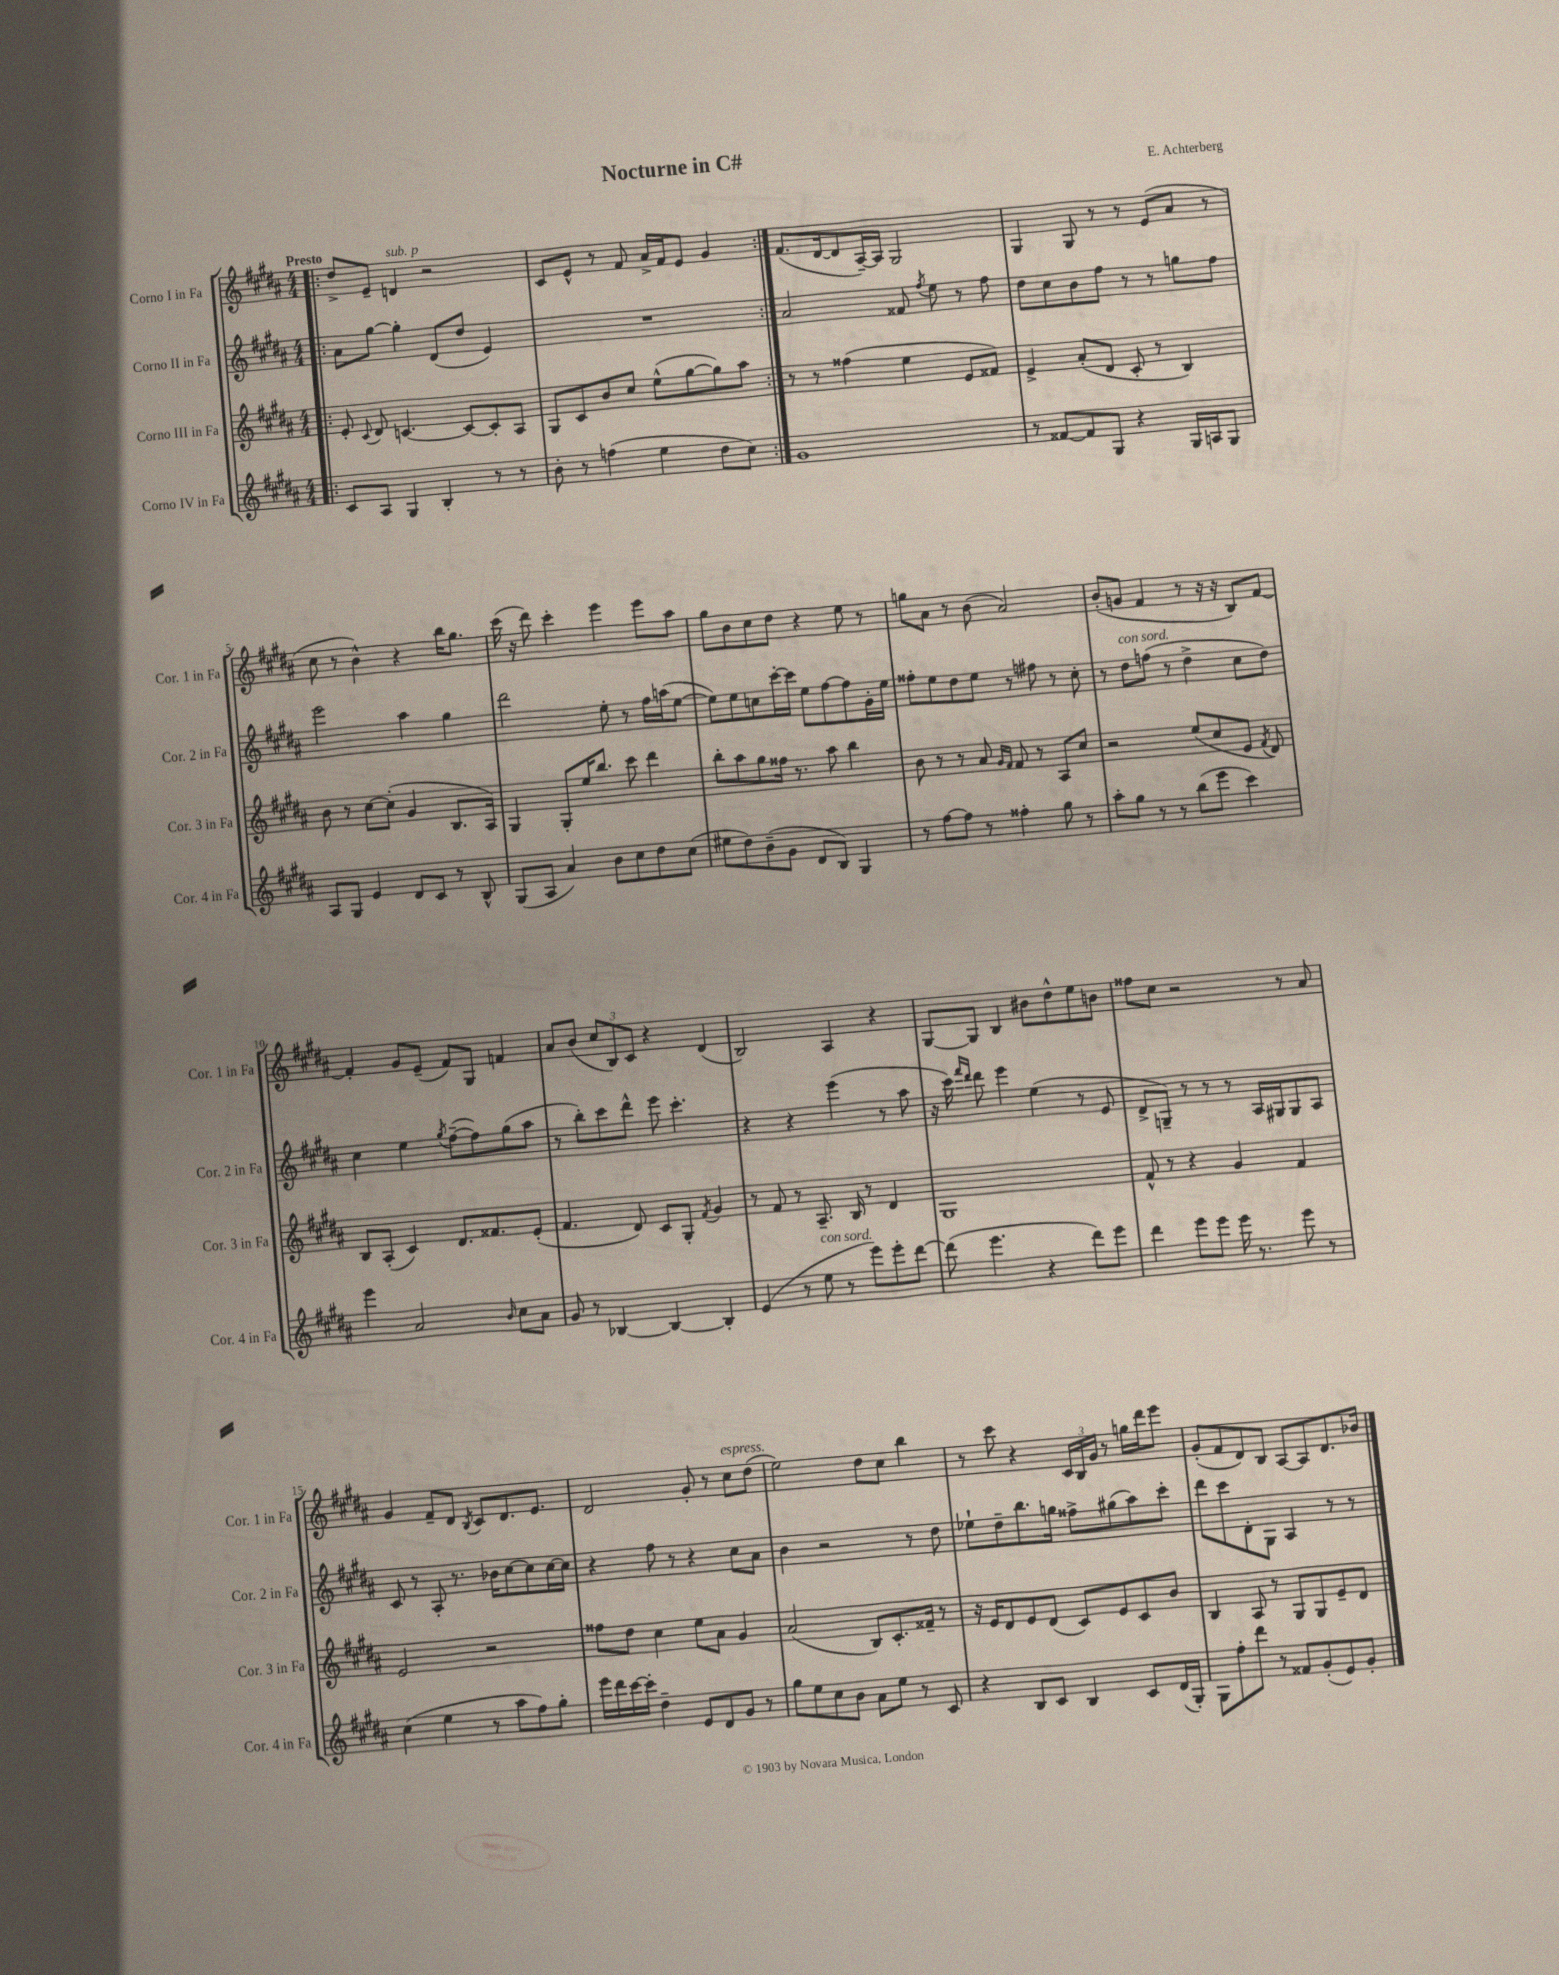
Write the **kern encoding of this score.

**kern	**kern	**kern	**kern
*staff4	*staff3	*staff2	*staff1
*clefG2	*clefG2	*clefG2	*clefG2
*k[f#c#g#d#a#]	*k[f#c#g#d#a#]	*k[f#c#g#d#a#]	*k[f#c#g#d#a#]
*M4/4	*M4/4	*M4/4	*M4/4
=!|:	=!|:	=!|:	=!|:
8c#	8e'	8a#	8dd#^
.	8qqc#	.	.
8A#	8d#	[8gg#	8e~
4G#	[4.c	4gg#']	4d
4B'	.	(8d#	2r
.	8c_	8dd#	.
8r	8c']	4e)	.
8r	8A#	.	.
=	=	=	=
8b'	8G#	1r	8c#
8r	8c#	.	8e^^
(4ff	8b	.	8r
.	8cc#	.	8f#
4ee	(8ee^^	.	16a#^
.	.	.	16f#
.	[8gg#	.	8e
8dd#	8gg#])	.	4g#
8cc#)	8aa#	.	.
=:|!	=:|!	=:|!	=:|!
1g#	8r	2a#	(8.f#
.	8r	.	.
.	.	.	[16d#
.	(4ff##	.	8d#]
.	.	.	[16A#~)
.	.	.	16A#]
.	4ee	8f##	2G#
.	.	8qff#	.
.	.	8ee	.
.	8e	8r	.
.	8f##)	8ff#	.
=	=	=	=
8r	4e^	8dd#	4G#
[8f##	.	8cc#	.
8f##]	(8a#'	8b	8G#
8G#	8d#	8ff#	8r
4r	8c#'	8r	8r
.	8r	8r	(8e
16G#	4B)	8gg	8a#
16A	.	.	.
8G#	.	8ff#	8r
=	=	=	=
8A#	8b	2eee	8cc#
8G#	8r	.	8r
4e	[8cc#	.	4b^^)
.	(8cc#']	.	.
8d#	4g#	4aa#	4r
8c#	.	.	.
8r	8.B	4gg#	16bb
.	.	.	8.gg#
8B^^	.	.	.
.	16A#)	.	.
=	=	=	=
(8G#	4G#	2ddd#	(16ccc#
.	.	.	16r
8A#	.	.	8ddd#)
4a#)	8G#'	.	4ccc#'
.	16ee	.	.
.	8.bb	.	.
8b	.	8ee'	4eee
8cc#	8ccc#	8r	.
8dd#	4ddd#	16ff#	8eee
.	.	(16aa	.
(8cc#	.	[8ee	8aa#
=	=	=	=
8ee#	8bb'	8ee])	8gg#
8dd#)	8aa#	8ee	8b
(8b~	8gg#	8cc	8cc#
8g#	16ff##	[16ccc#'	8dd#
.	8.r	16ccc#]	.
8d#	.	8ee	4r
8B)	8aa#	[8ff#	.
4G#	4bb	8ff#]	8ee
.	.	16g#'	8r
.	.	16ee	.
=	=	=	=
8r	8b	8ff##'	8gg
[8ff#	8r	8ee	8a#
8ff#]	8r	8dd#	8r
8r	8a#	8ee	(8b
.	16qqg#	.	.
.	16qqf#	.	.
4ff##'	8f#	8r	2a#)
.	8r	8ff#	.
8gg#	8A#	8r	.
8r	8cc#	8cc#'	.
=	=	=	=
8aa#'	2r	8r	(8b'
8gg#	.	8dd#	8g
8r	.	(8ff	4f#
8r	.	8r	.
(8bb	(8ee	4dd#^	8r
8eee	8cc#	.	16r
.	.	.	16r
4ccc#)	8e	8cc#	8B)
.	8qf#	.	.
.	8d#)	8dd#)	[8f#
=	=	=	=
4eee	8B	4cc#	4f#']
.	(8A#'	.	.
2a#	4c#)	4ee	8g#
.	.	.	(8e~
.	.	8qgg#	.
.	8.d#	([8ff#~	8f#)
.	.	8ff#])	8G#
.	8.f##	.	.
16qqb	.	.	.
8cc#	.	(8gg#	4f
8a#	(8e'	8aa#	.
=	=	=	=
8g#	4.f#	8r	8a#
8r	.	8bb')	(8b
[4B-	.	8ccc#	12cc#
.	.	.	12B)
.	8d#)	8ddd#^^	.
.	.	.	12c#
4B-_	8c#	8eee	4r
.	8G#'	4.ccc#'	.
.	8qf#	.	.
4B-']	4g#	.	(4d#
=	=	=	=
(4e	8r	4r	2B)
.	8f#	.	.
8r	8r	4r	.
8ee	8.A#~	.	.
8r	.	(4eee	4A#
.	16B	.	.
8eee)	8r	.	.
8eee'	4d#	8r	4r
[8ddd#	.	8aa#	.
=	=	=	=
(8ddd#]	1G#	16r	[8G#
.	.	16ccc#)	.
.	.	16qqfff#	.
.	.	16qqddd#	.
4.eee	.	8ddd#	8G#]
.	.	4eee	4B
4r	.	(4ee	8b#
.	.	.	8dd#^^
8ddd#)	.	8r	8ee
8eee	.	8e	8b
=	=	=	=
4ddd#	8f#^^	8d#^	8ff##
.	8r	8G~)	8cc#
8eee	4r	8r	2r
8eee	.	8r	.
16eee	4g#	8r	.
8.r	.	.	.
.	.	16A#	.
.	.	16G#	.
8eee	4f#	8G#	8r
8r	.	8A#	8a#
=	=	=	=
(4cc#	2e	8c#	4g#
.	.	8r	.
4ee	.	8A#'	8f#~
.	.	8.r	8d#
.	.	.	8qB
8r	2r	.	8c#
.	.	16b-	.
8aa#	.	[8cc#	8.d#
8ff#)	.	8cc#]	.
.	.	.	8.e
8gg#'	.	[16cc#	.
.	.	16cc#]	.
=	=	=	=
16eee	8ff##	4r	2d#
16ddd#	.	.	.
[16ccc#	8dd#	.	.
16ccc#']	.	.	.
4dd#~	4cc#	8ff#	.
.	.	8r	.
8e	8ee	4r	8g#'
8d#	8a#	.	8r
8g#	4g#	8cc#	8cc#
8r	.	8a#	(8dd#
=	=	=	=
8gg#	(2a#	4b	2ee)
8ee	.	.	.
8cc#	.	2r	.
8b	.	.	.
8a#	8B)	.	8dd#
8ee	8.c#'	.	8cc#
8r	.	8r	4bb
.	16f##~	.	.
8c#	8r	8dd#	.
=	=	=	=
4r	16r	8ee-`	8r
.	16e	.	.
.	8d#	8dd#~	8ccc#
8B	8e	8.bb	4r
8c#	(8d#	.	.
.	.	16gg	.
4B	8c#)	8ff##^	24c#
.	.	.	24B
.	.	.	24g#
.	8e	(8gg#	8r
8c#	8c#	8aa#)	16gg
.	.	.	16ddd#
(16d#	8b	8ccc#'	8eee
16G#')	.	.	.
=	=	=	=
8G#	4B	8ddd#	(8g#'
8ff#'	.	8ccc#	8f#
8ddd#	8A#	8d#'	8d#)
8r	8r	8G#	8B
8f##	8G#	4A#	[8A#
(8g#'	8G#	.	8A#]
8e)	8e~	8r	8.d#
8g#'	8d#	8r	.
.	.	.	16b-
==	==	==	==
*-	*-	*-	*-
